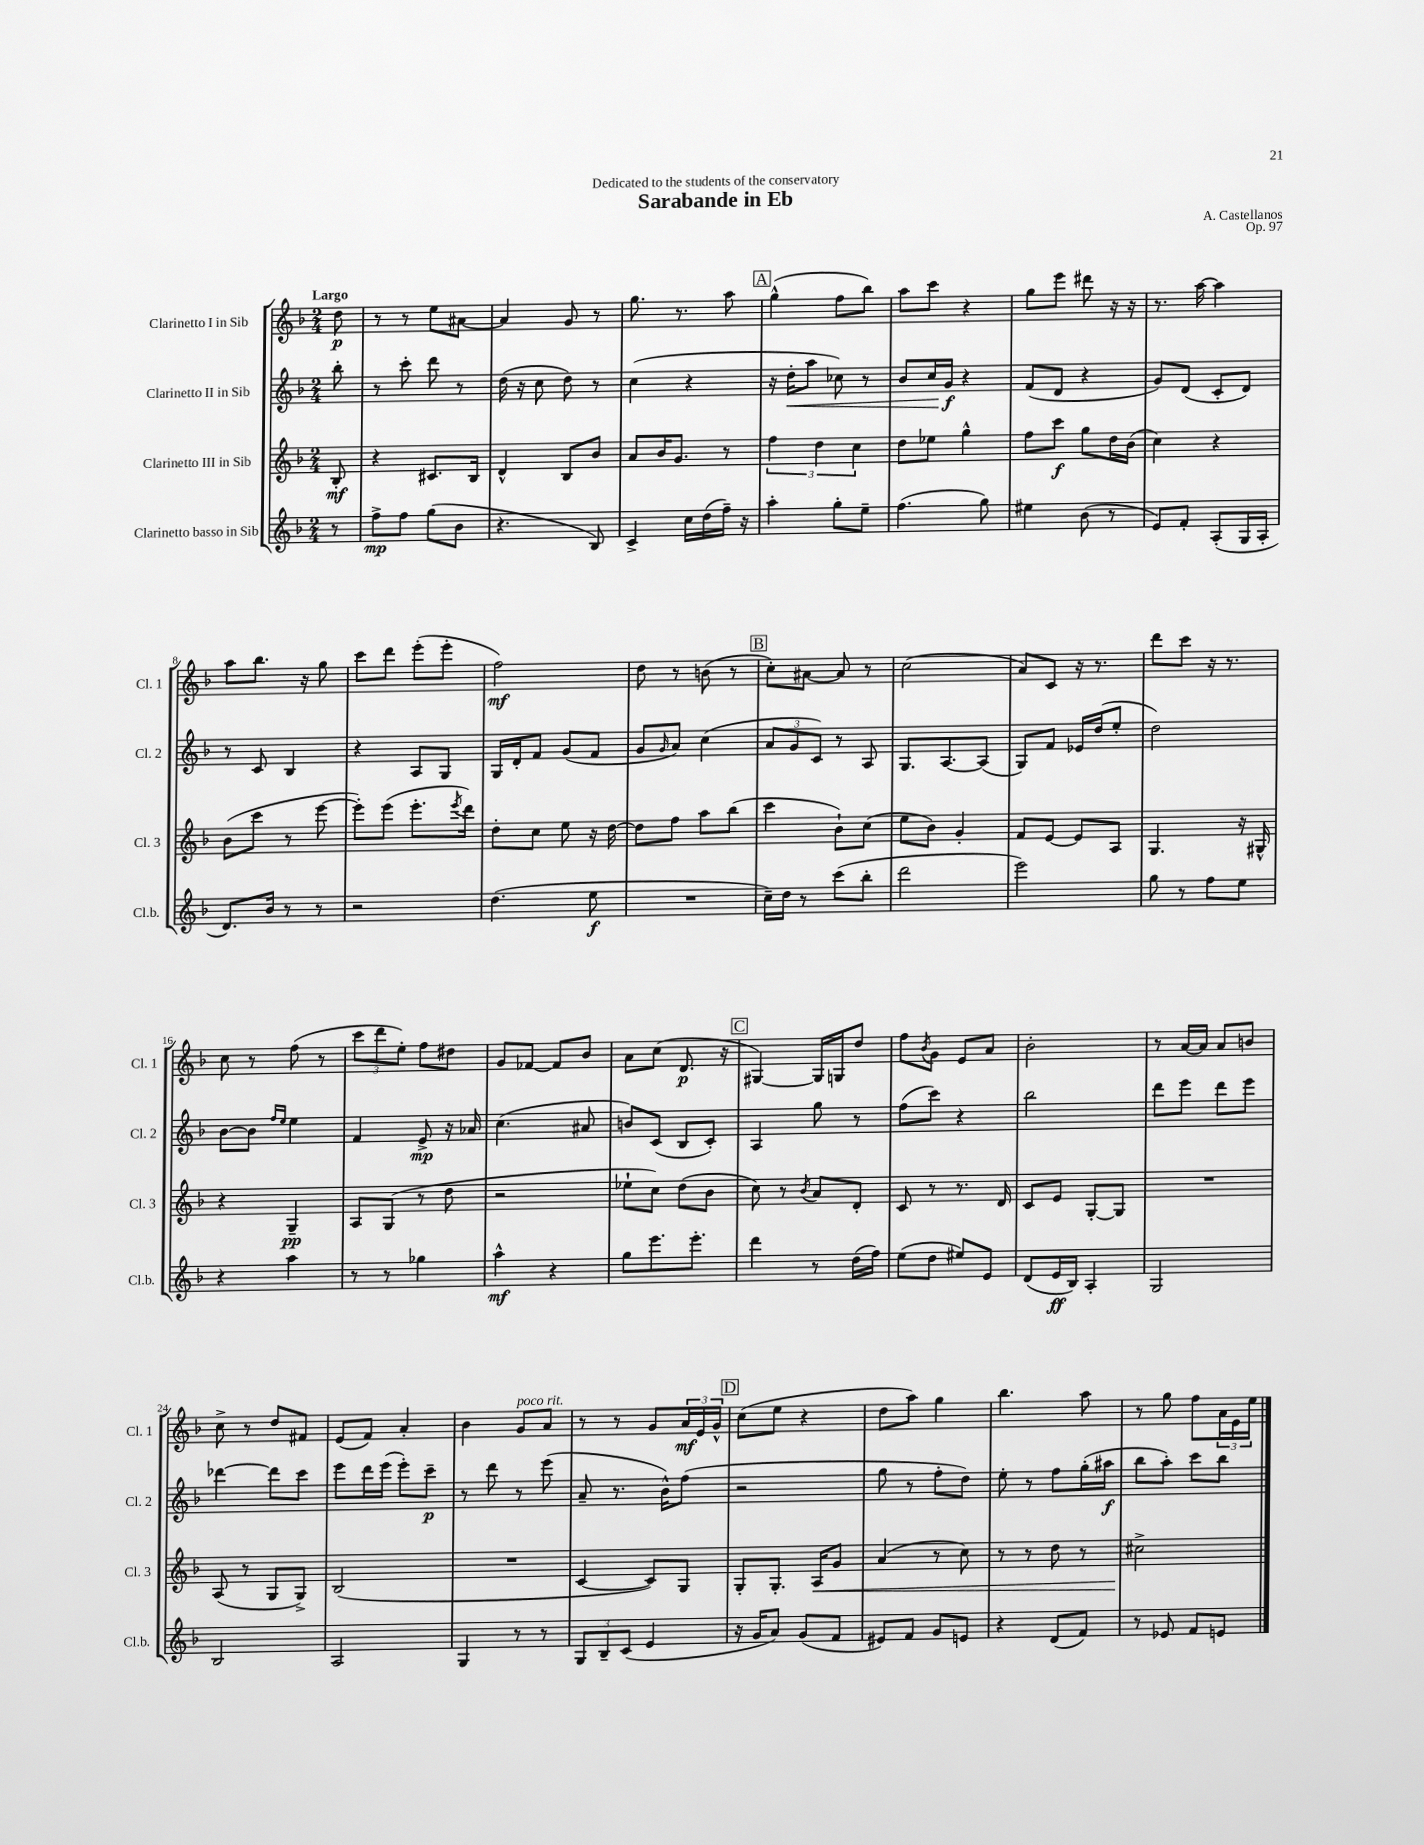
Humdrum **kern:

**kern	**dynam	**kern	**dynam	**kern	**dynam	**kern	**dynam
*part4	*part4	*part3	*part3	*part2	*part2	*part1	*part1
*staff4	*staff4	*staff3	*staff3	*staff2	*staff2	*staff1	*staff1
*I"Clarinetto basso in Sib	*	*I"Clarinetto III in Sib	*	*I"Clarinetto II in Sib	*	*I"Clarinetto I in Sib	*
*I'Cl.b.	*	*I'Cl. 3	*	*I'Cl. 2	*	*I'Cl. 1	*
*clefG2	*	*clefG2	*	*clefG2	*	*clefG2	*
*k[b-]	*	*k[b-]	*	*k[b-]	*	*k[b-]	*
*M2/4	*	*M2/4	*	*M2/4	*	*M2/4	*
=	=	=	=	=	=	=	=
!	!	!	!	!	!	!LO:TX:a:B:t=Largo	!
8r	.	8B-'/	mf	8bb-'\	.	8dd\	p
=1	=1	=1	=1	=1	=1	=1	=1
8ff^\L	mp	4r	.	8r	.	8r	.
8ff\J	.	.	.	8ccc'\	.	8r	.
(8gg\L	.	8.c#X/L	.	8ddd\	.	8ee\L	.
8b-\J	.	.	.	8r	.	[8a#X\J	.
.	.	16B-/Jk	.	.	.	.	.
=2	=2	=2	=2	=2	=2	=2	=2
4.r	.	4d^^/	.	(16dd\	.	4a#/]	.
.	.	.	.	16r	.	.	.
.	.	.	.	8cc\	.	.	.
.	.	8B-/L	.	8dd\)	.	8g/	.
8B-/)	.	8b-/J	.	8r	.	8r	.
=3	=3	=3	=3	=3	=3	=3	=3
4c^/	.	8a/L	.	(4cc\	.	8.gg\	.
.	.	16b-/K	.	.	.	.	.
.	.	8.g/J	.	.	.	8.r	.
16cc\LL	.	.	.	4r	.	.	.
(16dd\	.	.	.	.	.	.	.
16ff~\JJ)	.	8r	.	.	.	8aa\	.
16r	.	.	.	.	.	.	.
!!LO:REH:place=s1:t=A
=4	=4	=4	=4	=4	=4	=4	=4
4aa'\	.	6ff\	.	16r	.	(4gg^^\	.
!	!	!	!	!	!LO:HP:b	!	!
.	.	.	.	16dd'\KL	<	.	.
.	.	.	.	8aa\J	.	.	.
.	.	6dd\	.	.	.	.	.
8gg'\L	.	.	.	8cc-X\)	.	8ff\L	.
.	.	6cc\	.	.	.	.	.
8ee~\J	.	.	.	8r	.	8bb-\J)	.
=5	=5	=5	=5	=5	=5	=5	=5
(4.ff\	.	8dd\L	.	8b-/L	.	8aa\L	.
.	.	8ee-X\J	.	16cc/L	.	8ccc\J	.
.	.	.	.	16g/JJ	f	.	.
.	.	4gg^^\	.	4r	[	4r	.
8gg\)	.	.	.	.	.	.	.
=6	=6	=6	=6	=6	=6	=6	=6
4ee#X\	.	8ff\L	.	(8f/L	.	8gg\L	.
.	.	8ccc\J	f	8d/J	.	8eee\J	.
(8b-\	.	8gg\L	.	4r	.	8ddd#X\	.
8r	.	16dd\L	.	.	.	16r	.
.	.	(16b-\JJ	.	.	.	16r	.
=7	=7	=7	=7	=7	=7	=7	=7
8e/L)	.	4cc\)	.	8g/L)	.	8.r	.
8f'/J	.	.	.	(8d/J	.	.	.
.	.	.	.	.	.	[16aa\	.
(8A'/L	.	4r	.	8c'/L	.	4aa\]	.
16G/L	.	.	.	8d/J)	.	.	.
16A'/JJ	.	.	.	.	.	.	.
!!LO:LB:g=z
=8	=8	=8	=8	=8	=8	=8	=8
8.d/L)	.	(8b-\L	.	8r	.	8aa\L	.
.	.	8ccc\J	.	8c/	.	8.bb-\J	.
16b-/Jk	.	.	.	.	.	.	.
8r	.	8r	.	4B-/	.	.	.
.	.	.	.	.	.	16r	.
8r	.	[8eee\	.	.	.	8gg\	.
=9	=9	=9	=9	=9	=9	=9	=9
2r	.	8eee'\L])	.	4r	.	8ccc\L	.
.	.	(8eee\J	.	.	.	8ddd\J	.
.	.	8.eee'\L	.	8A/L	.	(8eee'\L	.
.	.	.	.	8G/J	.	8eee'\J	.
.	.	8qeee/	.	.	.	.	.
.	.	16ddd\Jk)	.	.	.	.	.
=10	=10	=10	=10	=10	=10	=10	=10
(4.dd\	.	8dd'\L	.	16G/LL	.	2ff\)	mf
.	.	.	.	16d'/J	.	.	.
.	.	8cc\J	.	8f/J	.	.	.
.	.	8ee\	.	(8g/L	.	.	.
8ee\	f	16r	.	8f/J	.	.	.
.	.	[16dd\	.	.	.	.	.
=11	=11	=11	=11	=11	=11	=11	=11
2r	.	8dd\L]	.	8g/L	.	8dd\	.
.	.	.	.	16qqg/	.	.	.
.	.	8ff\J	.	8a/J)	.	8r	.
.	.	8aa\L	.	(4cc\	.	(8bn\	.
.	.	(8bb-\J	.	.	.	8r	.
!!LO:REH:place=s1:t=B
=12	=12	=12	=12	=12	=12	=12	=12
16cc~\LL)	.	4ccc\	.	12a/L	.	8cc'\L)	.
16dd\JJ	.	.	.	.	.	.	.
.	.	.	.	12g/	.	.	.
8r	.	.	.	.	.	[8a#X\J	.
.	.	.	.	12c/J)	.	.	.
(8ccc\L	.	8b-`\L)	.	8r	.	8a#/]	.
8bb-'\J	.	(8cc\J	.	8A/	.	8r	.
=13	=13	=13	=13	=13	=13	=13	=13
2ddd\	.	8ee\L	.	8.G/L	.	(2cc\	.
.	.	8b-\J)	.	.	.	.	.
.	.	.	.	[8.A/	.	.	.
.	.	4g'/	.	.	.	.	.
.	.	.	.	(8A/J]	.	.	.
=14	=14	=14	=14	=14	=14	=14	=14
2eee\)	.	8f/L	.	8G/L)	.	8a/L)	.
.	.	[8e/J	.	8f/J	.	8c/J	.
.	.	8e/L]	.	16e-X/LL	.	16r	.
.	.	.	.	(16dd/J	.	8.r	.
.	.	8A/J	.	8ee'/J	.	.	.
=15	=15	=15	=15	=15	=15	=15	=15
8gg\	.	4.G/	.	2dd\)	.	8ddd\L	.
8r	.	.	.	.	.	8ccc\J	.
8ff\L	.	.	.	.	.	16r	.
.	.	.	.	.	.	8.r	.
8ee\J	.	16r	.	.	.	.	.
.	.	16G#X^^/	.	.	.	.	.
!!LO:LB:g=z
=16	=16	=16	=16	=16	=16	=16	=16
4r	.	4r	.	[8b-\L	.	8cc\	.
.	.	.	.	8b-\J]	.	8r	.
.	.	.	.	16qqff/LL	.	.	.
.	.	.	.	16qqee/JJ	.	.	.
4aa\	.	4G~/	pp	4ee\	.	(8ff\	.
.	.	.	.	.	.	8r	.
=17	=17	=17	=17	=17	=17	=17	=17
8r	.	8A/L	.	4f/	.	12ccc\L	.
.	.	.	.	.	.	12ddd\	.
8r	.	(8G/J	.	.	.	.	.
.	.	.	.	.	.	12ee'\J)	.
4gg-X\	.	8r	.	8e^/	mp	8ff\L	.
.	.	8dd\	.	16r	.	8dd#X\J	.
.	.	.	.	16a-X/	.	.	.
=18	=18	=18	=18	=18	=18	=18	=18
4aa^^\	mf	2r	.	(4.cc\	.	8g/L	.
.	.	.	.	.	.	[8f-X/J	.
4r	.	.	.	.	.	8f-/L]	.
.	.	.	.	8a#X/	.	8b-/J	.
=19	=19	=19	=19	=19	=19	=19	=19
8gg\L	.	8ee-X`\L	.	8bn/L)	.	8a\L	.
8.eee\	.	8cc\J)	.	(8c/J	.	(8cc\J	.
.	.	(8dd\L	.	8B-/L	.	8.d/	p
8.eee'\J	.	.	.	.	.	.	.
.	.	8b-\J	.	8c'/J)	.	.	.
.	.	.	.	.	.	16r	.
!!LO:REH:place=s1:t=C
=20	=20	=20	=20	=20	=20	=20	=20
4ddd\	.	8cc\)	.	4A/	.	[4G#X/)	.
.	.	8r	.	.	.	.	.
.	.	8qb-/	.	.	.	.	.
8r	.	8a/L	.	8gg\	.	16G#/LL]	.
.	.	.	.	.	.	16Gn/J	.
(16dd\LL	.	8d'/J	.	8r	.	8dd/J	.
16ff\JJ)	.	.	.	.	.	.	.
=21	=21	=21	=21	=21	=21	=21	=21
(8ee\L	.	8c/	.	(8ff\L	.	8ff\L	.
.	.	.	.	.	.	8qb-/	.
8dd\J	.	8r	.	8ccc\J)	.	8g\J	.
8ee#X/L)	.	8.r	.	4r	.	8e/L	.
8e/J	.	.	.	.	.	8a/J	.
.	.	16d/	.	.	.	.	.
=22	=22	=22	=22	=22	=22	=22	=22
(8d/L	.	8c/L	.	2bb-\	.	2b-'\	.
16e/L	ff	8e/J	.	.	.	.	.
16B-/JJ)	.	.	.	.	.	.	.
4A'/	.	[8G'/L	.	.	.	.	.
.	.	8G/J]	.	.	.	.	.
=23	=23	=23	=23	=23	=23	=23	=23
2G/	.	2r	.	8ddd\L	.	8r	.
.	.	.	.	8eee\J	.	[16a/LL	.
.	.	.	.	.	.	16a/JJ]	.
.	.	.	.	8ddd\L	.	8a/L	.
.	.	.	.	8eee\J	.	8bn/J	.
!!LO:LB:g=z
=24	=24	=24	=24	=24	=24	=24	=24
2B-/	.	(8A/	.	[4ddd-X\	.	8cc^\	.
.	.	8r	.	.	.	8r	.
.	.	8G/L	.	8ddd-\L]	.	8dd/L	.
.	.	8G^/J)	.	8ccc\J	.	8f#X/J	.
=25	=25	=25	=25	=25	=25	=25	=25
2A/	.	(2B-/	.	8eee\L	.	(8e/L	.
.	.	.	.	16ddd\L	.	8f/J)	.
.	.	.	.	(16eee\JJ	.	.	.
.	.	.	.	8eee'\L)	.	4a'/	.
.	.	.	.	8ccc~\J	p	.	.
=26	=26	=26	=26	=26	=26	=26	=26
4G/	.	2r	.	8r	.	4b-\	.
.	.	.	.	8ddd\	.	.	.
!	!	!	!	!	!	!LO:TX:a:i:t=poco rit.	!
8r	.	.	.	8r	.	8g/L	.
8r	.	.	.	(8eee\	.	8a/J	.
=27	=27	=27	=27	=27	=27	=27	=27
12G/L	.	[4c/	.	8a~/	.	8r	.
12B-~/	.	.	.	.	.	.	.
.	.	.	.	8.r	.	8r	.
(12c/J	.	.	.	.	.	.	.
4e/	.	8c/L])	.	.	.	8g/L	.
.	.	.	.	16b-^^\KL)	.	.	.
.	.	8G/J	.	(8ff\J	.	24a/L	mf
.	.	.	.	.	.	24e/	.
.	.	.	.	.	.	24g^^/JJ	.
!!LO:REH:place=s1:t=D
=28	=28	=28	=28	=28	=28	=28	=28
16r	.	8G'/L	.	2r	.	(8cc\L	.
16g/KL	.	.	.	.	.	.	.
8a/J)	.	8.G'/J	.	.	.	8ee\J	.
(8g/L	.	.	.	.	.	4r	.
!	!	!	!LO:HP:b	!	!	!	!
.	.	16A/KL	<	.	.	.	.
8f/J	.	8g/J	.	.	.	.	.
=29	=29	=29	=29	=29	=29	=29	=29
8e#X/L)	.	(4a/	.	8gg\	.	8dd\L	.
8f/J	.	.	.	8r	.	8aa\J)	.
8g/L	.	8r	.	8ff'\L	.	4gg\	.
8en/J	.	8cc\)	.	8dd\J)	.	.	.
=30	=30	=30	=30	=30	=30	=30	=30
4r	.	8r	.	8ee'\	.	4.bb-\	.
.	.	8r	.	8r	.	.	.
(8d/L	.	8dd\	.	8ff\L	.	.	.
8f/J)	.	8r	.	(16gg'\L	.	8aa\	.
.	.	.	.	16aa#X\JJ	f	.	.
=31	=31	=31	=31	=31	=31	=31	=31
8r	.	2cc#X^\	.	8bb-\L	.	8r	.
8e-X/	.	.	.	8aa'\J)	.	8gg\	.
8f/L	.	.	.	8ccc\L	.	8ff\L	.
8en/J	.	.	.	8bb-\J	.	24a\L	.
.	.	.	.	.	.	24e\	.
.	.	.	.	.	.	24ee\JJ	.
.	.	.	[	.	.	.	.
==	==	==	==	==	==	==	==
*-	*-	*-	*-	*-	*-	*-	*-
